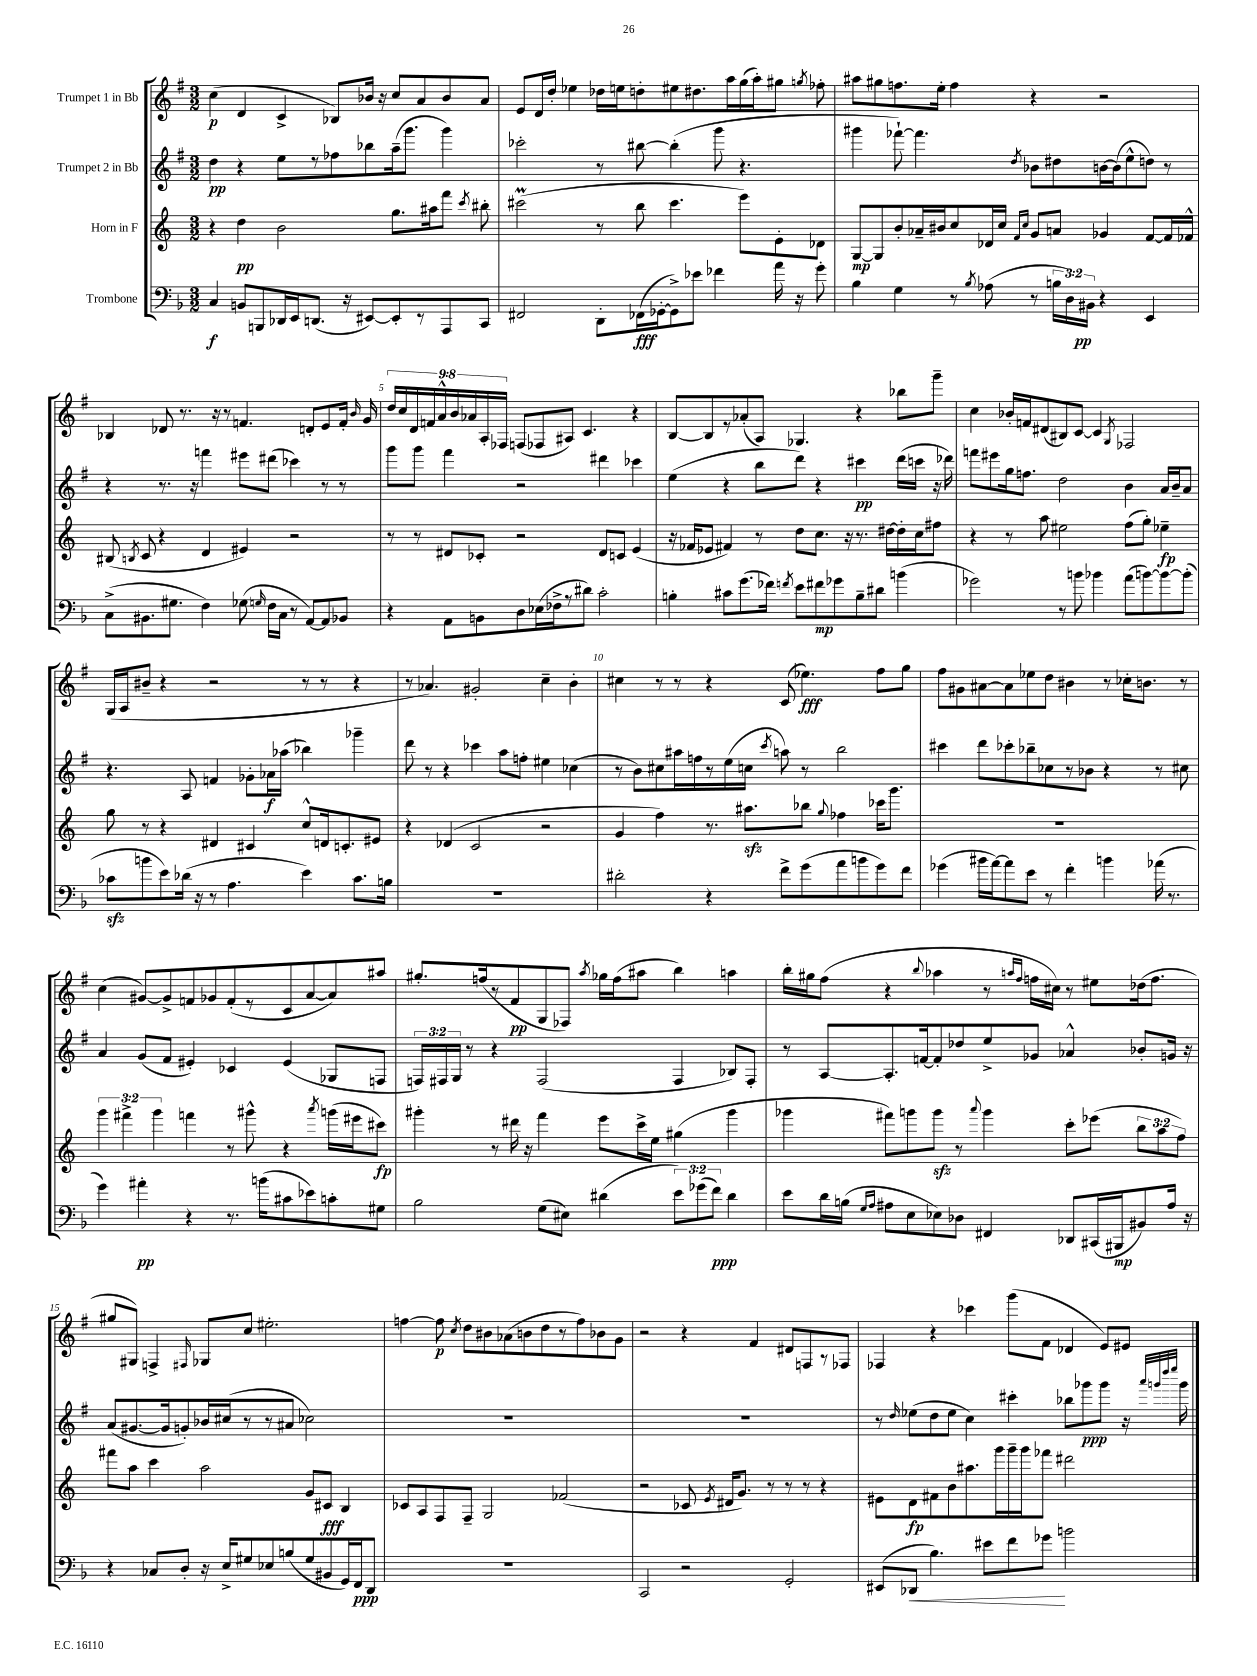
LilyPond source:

<<
\new StaffGroup <<
\new Staff = "s0" \with { instrumentName = "Trumpet 1 in Bb" } {
    \clef treble \key g \major \numericTimeSignature \time 3/2 \override Staff.TupletNumber.text = #tuplet-number::calc-fraction-text
    \autoBeamOff c''4\p( d'4 c'4-> bes8[) bes'16] r16 c''8[ a'8 bes'8 a'8] |
    e'8[ d'16 d''16]-. ees''4 des''16[ e''16 d''8-. eis''8 dis''8. a''16 g''16( a''16-.) gis''8] \acciaccatura { g''8 } fes''8-. |
    ais''8[ gis''8 f''8. e''16]-. f''4 r4 r2 |
    bes4 des'8 r8. r16 r8 f'4. d'8[-. e'8 f'16]-. \grace { b'16 } g'16 |
    \tuplet 9/8 { d''16[ c''16 d'16 f'16 a'16-^ b'16 aes'16 a16-. fes16] } f8[( fes8 ais8]) c'4. r4 |
    b8[~ b8 r8 aes'8-.( a8]) ges4. r4 bes''8[ g'''8]-- |
    c''4 bes'16[-. f'16 dis'8( bis8) c'8]~ c'4 \acciaccatura { g8 } fes2 |
    g16[( a16 bis'8]-- r4 r2 r8 r8 r4 |
    r8 aes'4.) gis'2-. c''4-- b'4-. |
    cis''4 r8 r8 r4 c'8( ees''4.\fff) fis''8[ g''8] |
    fis''8[ gis'8 ais'8~ ais'8 ees''8 d''8] bis'4 r8 ces''16[-. b'8.] r8 |
    c''4( gis'8[~) gis'8-> f'8 ges'8 f'8-.( r8 c'8 a'8~ a'8) ais''8] |
    gis''8.[-. f''16( r8 fis'8\pp g8 fes8]) \acciaccatura { a''8 } ges''16[ f''16( ais''8] b''4) a''4 |
    b''16[-. gis''16 fis''8]( r4 \appoggiatura { b''8 } aes''4 r8 \grace { a''16[ fis''16] } f''16[ cis''16]) r8 eis''8[ des''16( f''8.] |
    gis''8[ gis8]) f4-> \grace { fis16 } ges8[ c''8] eis''2.-. |
    f''4~ f''8\p \acciaccatura { c''8 } d''8[ bis'8 aes'8( b'8 d''8 r8 f''8) bes'8 g'8] |
    r2 r4 fis'4 dis'8[ f8 r8 fes8] |
    fes4 r4 ces'''4 g'''8[( fis'8] des'4 e'8[) eis'8] \bar "|." |
}
\new Staff = "s1" \with { instrumentName = "Trumpet 2 in Bb" } {
    \clef treble \key g \major \numericTimeSignature \time 3/2 \override Staff.TupletNumber.text = #tuplet-number::calc-fraction-text
    \autoBeamOff d''4\pp r4 e''8[ r8 fes''8 bes''8 a''16--( g'''8.] g'''4) |
    ces'''2-. r8 bis''8~ bis''4-.( g'''8 r4. |
    gis'''4 fes'''8~-!) fes'''4. \acciaccatura { d''8 } bes'8[ dis''8 b'16~ b'16( e''8-^ d''8]) r8 |
    r4 r8. r16 f'''4 eis'''8[ dis'''8]( ces'''4) r8 r8 |
    g'''8[ g'''8] fis'''4 r2 dis'''4 ces'''4 |
    e''4( r4 b''8[ d'''8]) r4 cis'''4\pp d'''16[( c'''16] r16 des'''16) |
    f'''8[ eis'''8 g''16 f''8.] d''2 b'4 a'16[ b'16-- a'8] |
    r4. a8 f'4 ges'8[-. aes'16\f aes''16]( bes''4) ges'''4-- |
    d'''8 r8 r4 ces'''4 a''8[ f''8]-. eis''4 ces''4( |
    r8 b'8[) cis''8 ais''16 f''16 r8 e''16( c''16] \acciaccatura { c'''8 } a''8) r8 b''2 |
    cis'''4 d'''8[ ces'''8-. bes''8-- ces''8 r8 bes'8] r4 r8 cis''8 |
    a'4 g'8[( fis'8] eis'4-.) ces'4 eis'4( ges8[ f8] |
    \tuplet 3/2 { f16[) fis16 g16] } r8 r4 fis2( fis4 bes8[) fis8]-. |
    r8 a8[~ a8.-. f'16~ f'8-. des''8 e''8-> ges'8] aes'4-^ bes'8[-. g'16] r16 |
    a'8[( gis'8.~ gis'16 g'8-.) bes'16 cis''16( r8 r8 ais'8] ces''2) |
    R1. |
    R1. |
    r8 \grace { d''16 } ees''8[( d''8 ees''8] c''4) cis'''4-. bes''8[ ges'''8\ppp ges'''8] r16 \grace { a'''32[ g'''32 d''''32 e''''32] } g'''16 \bar "|." |
}
\new Staff = "s2" \with { instrumentName = "Horn in F" } {
    \clef treble \key c \major \numericTimeSignature \time 3/2 \override Staff.TupletNumber.text = #tuplet-number::calc-fraction-text
    \autoBeamOff r4 d''4\pp b'2 g''8.[ ais''16 f'''8] \acciaccatura { c'''8 } bis''8-. |
    cis'''2\prall( r8 b''8 cis'''4. e'''8[) e'8-. des'8] |
    g8[~\mp g8 b'8-. aes'16-- bis'16 c''8 des'16 c''16] \grace { f'16[ c''16] } g'8[ a'8] ges'4 f'8[~ f'16 fes'16]-^ |
    bis8( \acciaccatura { b8 } c'8 r4 d'4 eis'4) r2 |
    r8 r8 dis'8[ ces'8]-. r2 dis'8[ c'8] e'4( |
    r16 fes'16[ ees'8] fis'4) r8 d''8[ c''8.] r16 r8. dis''16[~ dis''16-. c''16 fis''8] |
    r4 r8 a''8 eis''2 f''8[( g''8]-.) ees''4--\fp |
    g''8 r8 r4 dis'4 cis'4 c''8[-^ d'16 c'8.-. eis'8] |
    r4 des'4( c'2 r2 |
    g'4 f''4) r8. ais''8.[\sfz bes''8] \appoggiatura { g''8 } fes''4 ces'''16[ g'''8.] |
    R1. |
    \tuplet 3/2 { g'''4 fis'''4-> g'''4 } f'''4 r8 gis'''8-^ r4 \acciaccatura { a'''8 } g'''16[( eis'''16 cis'''8]\fp) |
    gis'''4-. r8 dis'''16 r16 f'''4 e'''8[ c'''16-> e''16] gis''4( gis'''4 |
    ges'''4 fis'''8[) g'''8 g'''8]\sfz r8 \appoggiatura { a'''8 } g'''4 c'''8[-. ees'''8]( \tuplet 3/2 { b''8[ a''8 f''8]) } |
    fis'''8[ a''8] c'''4 a''2 g'8[ cis'8]\fff b4 |
    ces'8[ a8 f8 f8]-- g2 fes'2( |
    r2 ces'8 \acciaccatura { e'8 } dis'16[ g'8.]) r8 r8 r8 r4 |
    eis'8[ d'8\fp fis'8 b'8 ais''8. g'''16 g'''16-- g'''16 fes'''8] dis'''2 \bar "|." |
}
\new Staff = "s3" \with { instrumentName = "Trombone" } {
    \clef bass \key f \major \numericTimeSignature \time 3/2 \override Staff.TupletNumber.text = #tuplet-number::calc-fraction-text
    \autoBeamOff c4\f b,8[ b,,8 des,16 e,16 d,8.]( r16 eis,8[~) eis,8-. r8 a,,8 c,8] |
    fis,2 d,8[-. fes,16\fff( ges,16~-. ges,8->) ees'8] fes'4 a'16 r16 g'8-. |
    bes4 g4 r8 \acciaccatura { bes8 } aes8( r8 \tuplet 3/2 { b16[ d16) bis,16]\pp } r4 e,4 |
    c8[->( bis,8. gis8.] f4) ges8( \grace { g16 } f16[ c16] r8 a,8[~) a,8 bes,8] |
    r4 a,8[ b,8 d8 ees16( fes16-> r8 dis'8]) c'2-. |
    b4-. cis'8[ g'8.( fes'16]) \acciaccatura { f'8 } e'8[ fis'8\mp ges'8 b8-- dis'8] b'4( |
    ges'2) r8 b'8 bes'4 a'8[( b'8~) b'8~ b'8]-.( |
    ces'8[\sfz b'8 e'8) des'16]( r16 r8 a4. e'4) ces'8.[ b16] |
    R1. |
    dis'2-. r4 f'8[-> g'8( a'8 b'8 g'8) f'8] |
    ges'4( bis'16[ a'16~) a'8 e'8] r8 f'4-. b'4 aes'16( r8. |
    g'4) ais'4-.\pp r4 r8. b'16[( cis'8 ees'8) c'8-. gis8] |
    bes2 g8[( eis8]) dis'4( \tuplet 3/2 { e'8[) ges'8( f'8]\ppp) } dis'4 |
    e'8[ d'16 b16]( \grace { g16[ a16] } ais8[ e8 ees8) des8] fis,4 des,8[ cis,16( bis,,16\mp bis,8) ais16] r16 |
    r4 ces8[ d8]-. r16 e16[-> gis8 ees8 b8( gis8 bis,8 g,16) f,16\ppp d,8] |
    R1. |
    c,2 r2 g,2-. |
    eis,8[( des,8]\< bes4.) eis'8[ f'8 ges'8]\! b'2 \bar "|." |
}
>>
>>
\layout { \context { \Score \override BarNumber.break-visibility = ##(#f #t #t) barNumberVisibility = #(every-nth-bar-number-visible 5) } }
